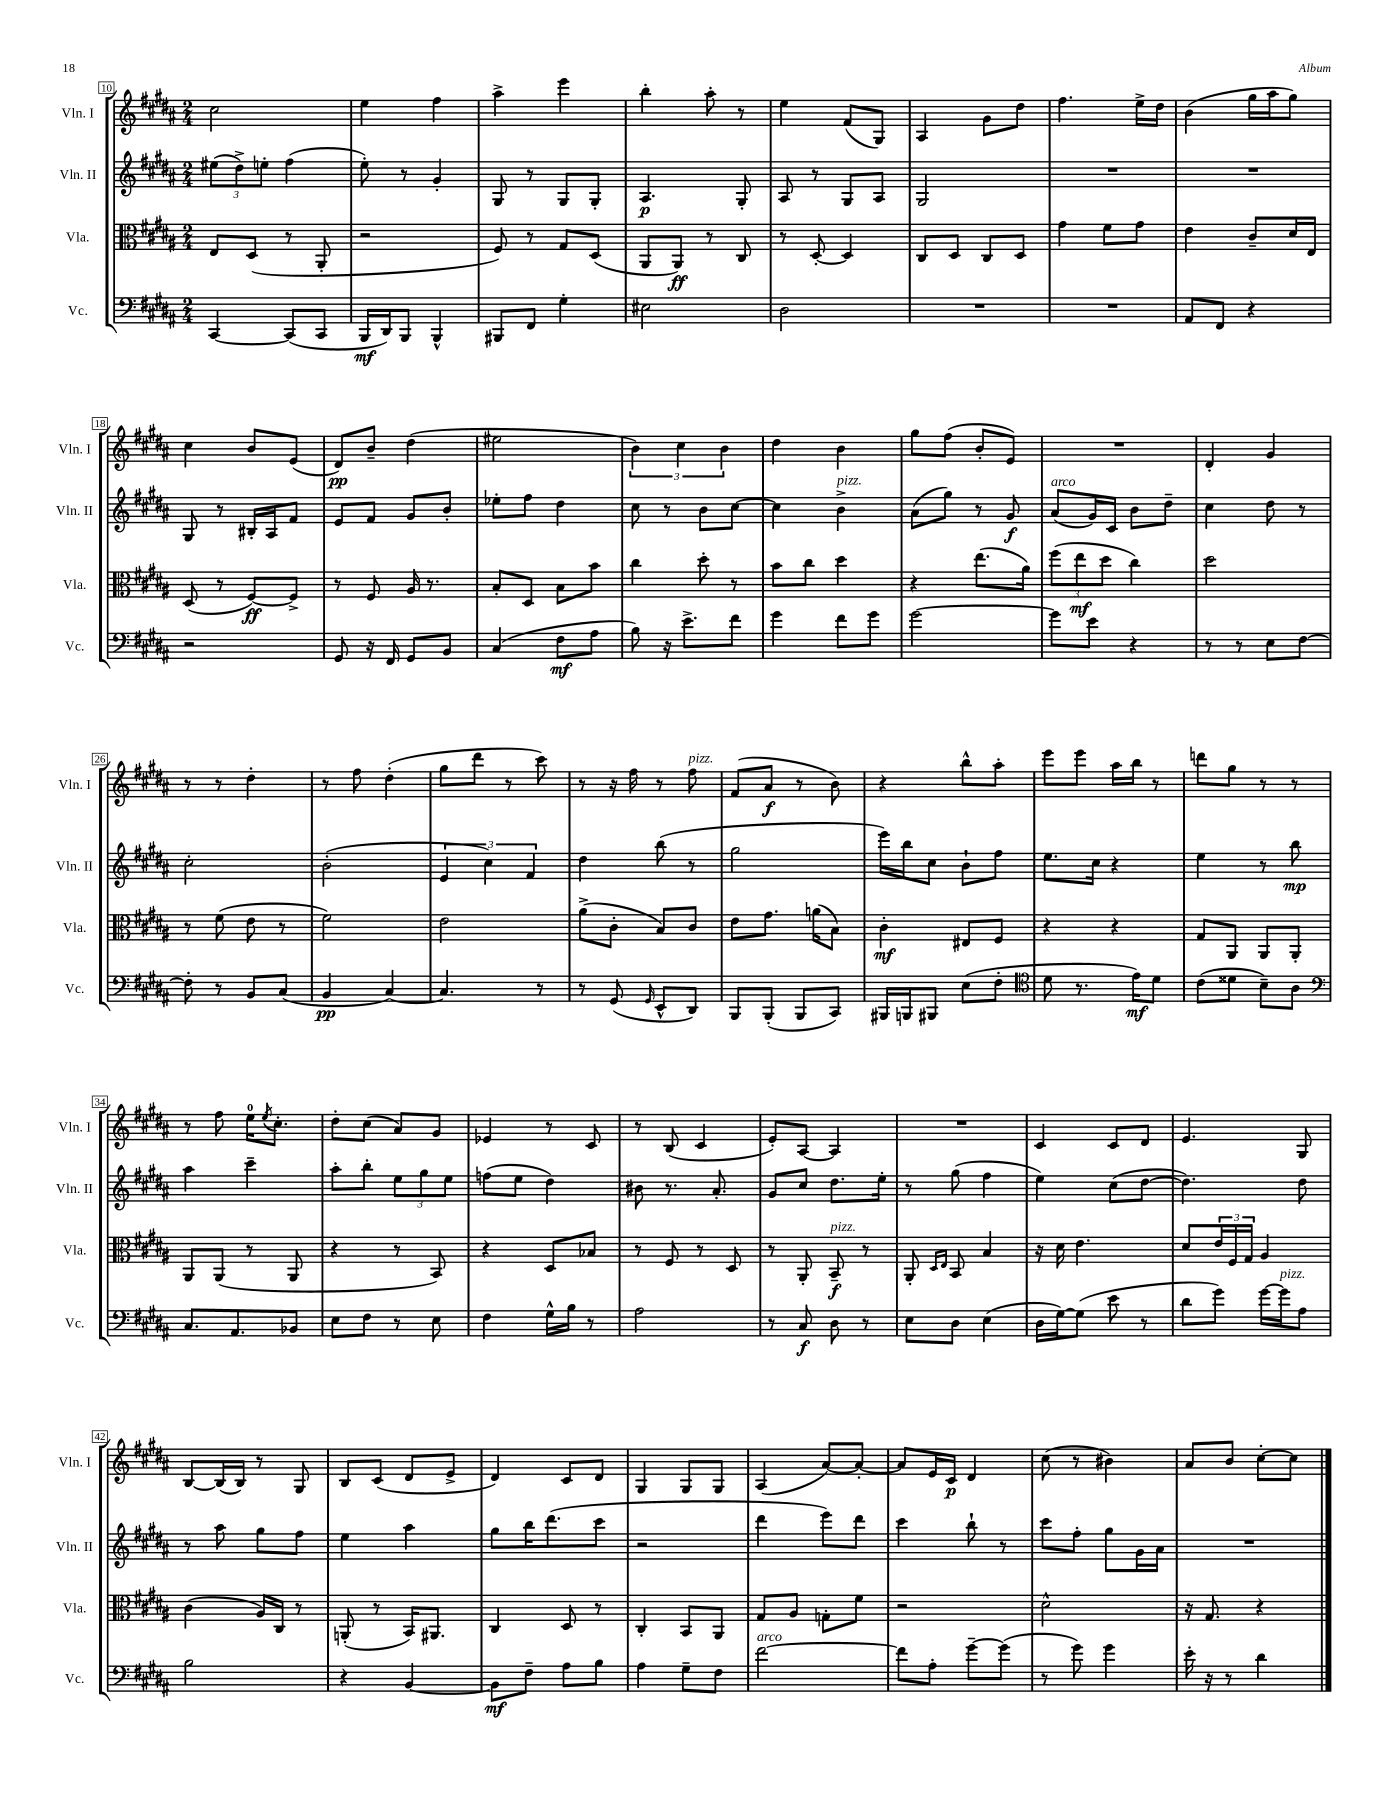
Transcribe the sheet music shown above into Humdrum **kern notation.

**kern	**kern	**kern	**kern
*staff4	*staff3	*staff2	*staff1
*clefF4	*clefC3	*clefG2	*clefG2
*k[f#c#g#d#a#]	*k[f#c#g#d#a#]	*k[f#c#g#d#a#]	*k[f#c#g#d#a#]
*M2/4	*M2/4	*M2/4	*M2/4
[4CC#	8E	(12ee#	2cc#
.	.	12dd#^)	.
.	(8D#	.	.
.	.	12ee'	.
(8CC#]	8r	(4ff#	.
8CC#	8AA#'	.	.
=	=	=	=
16BBB	2r	8ee')	4ee
16DD#)	.	.	.
8BBB	.	8r	.
4BBB^^	.	4g#'	4ff#
=	=	=	=
8BBB#	8F#)	8G#	4aa#^
8FF#	8r	8r	.
4G#'	8G#	8G#	4eee
.	(8D#	8G#'	.
=	=	=	=
2E#	8AA#	4.A#	4bb'
.	8AA#)	.	.
.	8r	.	8aa#'
.	8C#	8G#'	8r
=	=	=	=
2D#	8r	8A#	4ee
.	[8D#'	8r	.
.	4D#]	8G#	(8f#
.	.	8A#	8G#)
=	=	=	=
2r	8C#	2G#	4A#
.	8D#	.	.
.	8C#	.	8g#
.	8D#	.	8dd#
=	=	=	=
2r	4g#	2r	4.ff#
.	8f#	.	.
.	8g#	.	16ee^
.	.	.	16dd#
=	=	=	=
8AA#	4e	2r	(4b
8FF#	.	.	.
4r	8c#~	.	16gg#
.	.	.	16aa#
.	16d#	.	8gg#)
.	16E	.	.
=	=	=	=
2r	(8D#	8G#	4cc#
.	8r	8r	.
.	[8F#)	16B#'	8b
.	.	16A#	.
.	8F#^]	8f#	(8e
=	=	=	=
8GG#	8r	8e	8d#)
16r	8F#	8f#	8b~
16FF#	.	.	.
8GG#	16A#	8g#	(4dd#
.	8.r	.	.
8BB	.	8b'	.
=	=	=	=
(4C#	8B'	8ee-'	2ee#
.	8D#	8ff#	.
8F#	8B	4dd#	.
8A#	8b	.	.
=	=	=	=
8B)	4cc#	8cc#	6b)
16r	.	8r	.
.	.	.	6cc#
8.e^	.	.	.
.	8dd#'	8b	.
.	.	.	6b
8f#	8r	[8cc#	.
=	=	=	=
4g#	8b	4cc#]	4dd#
.	8cc#	.	.
8f#	4dd#	4b^	4b
8g#	.	.	.
=	=	=	=
[2g#	4r	(8a#	8gg#
.	.	8gg#)	(8ff#
.	(8.ee	8r	8b'
.	.	8g#	8e)
.	16a#)	.	.
=	=	=	=
8g#]	(12ff#	(8a#	2r
.	12ee	.	.
8e	.	16g#)	.
.	12dd#	.	.
.	.	16c#	.
4r	4cc#)	8b	.
.	.	8dd#~	.
=	=	=	=
8r	2dd#	4cc#	4d#'
8r	.	.	.
8E	.	8dd#	4g#
[8F#	.	8r	.
=	=	=	=
8F#']	8r	2cc#'	8r
8r	(8f#	.	8r
8BB	8e	.	4dd#'
(8C#	8r	.	.
=	=	=	=
4BB	2f#)	(2b'	8r
.	.	.	8ff#
[4C#)	.	.	(4dd#'
=	=	=	=
4.C#]	2e	6e	8gg#
.	.	.	8ddd#
.	.	6cc#)	.
.	.	.	8r
.	.	6f#	.
8r	.	.	8ccc#)
=	=	=	=
8r	(8a#^	4dd#	8r
(8GG#	8c#'	.	16r
.	.	.	16ff#
16qqGG#	.	.	.
8EE^^	8B)	(8bb	8r
8DD#)	8c#	8r	8ff#
=	=	=	=
8BBB	8e	2gg#	(8f#
(8BBB'	8.g#	.	8a#
8BBB	.	.	8r
.	(16a	.	.
8CC#)	8B)	.	8b)
=	=	=	=
16BBB#	4c#'	16eee)	4r
16BBB	.	16bb	.
8BBB#	.	8cc#	.
(8E	8E#	8b`	8bb^^
8F#'	8F#	8ff#	8aa#'
=	=	=	=
*clefC4	*	*	*
8d#	4r	8.ee	8eee
8.r	.	.	8eee
.	.	16cc#	.
.	4r	4r	16aa#
16e)	.	.	16bb
8d#	.	.	8r
=	=	=	=
(8c#	8G#	4ee	8ddd
8d##	8AA#	.	8gg#
8B~)	8AA#	8r	8r
8A#	8AA#'	8bb	8r
=	=	=	=
*clefF4	*	*	*
8.C#	8AA#	4aa#	8r
.	(8AA#	.	8ff#
8.AA#	.	.	.
.	8r	4ccc#~	16ee
.	.	.	8qee
.	.	.	8.cc#'
8BB-	8AA#	.	.
=	=	=	=
8E	4r	8aa#'	8dd#'
8F#	.	8bb'	(8cc#
8r	8r	12ee	8a#)
.	.	12gg#	.
8E	8BB)	.	8g#
.	.	12ee	.
=	=	=	=
4F#	4r	(8ff	4e-
.	.	8ee	.
16G#^^	8D#	4dd#)	8r
16B	.	.	.
8r	8B-	.	8c#
=	=	=	=
2A#	8r	8b#	8r
.	8F#	8.r	(8B
.	8r	.	4c#
.	.	8.a#'	.
.	8D#	.	.
=	=	=	=
8r	8r	8g#	8e')
8C#	8AA#'	8cc#	[8A#
8D#	8BB~	8.dd#	4A#]
8r	8r	.	.
.	.	16ee'	.
=	=	=	=
8E	8AA#'	8r	2r
.	16qqD#	.	.
.	16qqE	.	.
8D#	8BB	(8gg#	.
(4E	4B	4ff#	.
=	=	=	=
16D#	16r	4ee)	4c#
[16G#)	16d#	.	.
(8G#]	4.e	.	.
8e	.	(8cc#	8c#
8r	.	[8dd#	8d#
=	=	=	=
8d#	8d#	4.dd#])	4.e
8g#)	24e	.	.
.	24F#	.	.
.	24G#	.	.
[16g#	4A#	.	.
16g#]	.	.	.
8A#	.	8dd#	8G#
=	=	=	=
2B	(4c#	8r	[8B
.	.	8aa#	(16B]
.	.	.	16B)
.	16A#)	8gg#	8r
.	16C#	.	.
.	8r	8ff#	8G#
=	=	=	=
4r	(8AA'	4ee	8B
.	8r	.	(8c#
[4BB	16BB)	4aa#	8d#
.	8.AA#	.	.
.	.	.	8e^
=	=	=	=
8BB]	4C#	8gg#	4d#)
8F#~	.	16bb	.
.	.	(8.ddd#	.
8A#	8D#	.	8c#
8B	8r	8ccc#	8d#
=	=	=	=
4A#	4C#'	2r	4G#
8G#~	8BB	.	8G#
8F#	8AA#	.	8G#
=	=	=	=
[2f#	8G#	4ddd#	(4A#
.	8A#	.	.
.	8G'	8eee)	[8a#)
.	8f#	8ddd#	8a#'_
=	=	=	=
8f#]	2r	4ccc#	8a#]
8A#'	.	.	16e
.	.	.	16c#
[8g#~	.	8bb`	4d#
(8g#]	.	8r	.
=	=	=	=
8r	2d#^^	8ccc#	(8cc#
8g#)	.	8ff#'	8r
4g#	.	8gg#	4b#)
.	.	16g#	.
.	.	16a#	.
=	=	=	=
16e'	16r	2r	8a#
16r	8.G#	.	.
8r	.	.	8b
4d#	4r	.	[8cc#'
.	.	.	8cc#]
==	==	==	==
*-	*-	*-	*-
